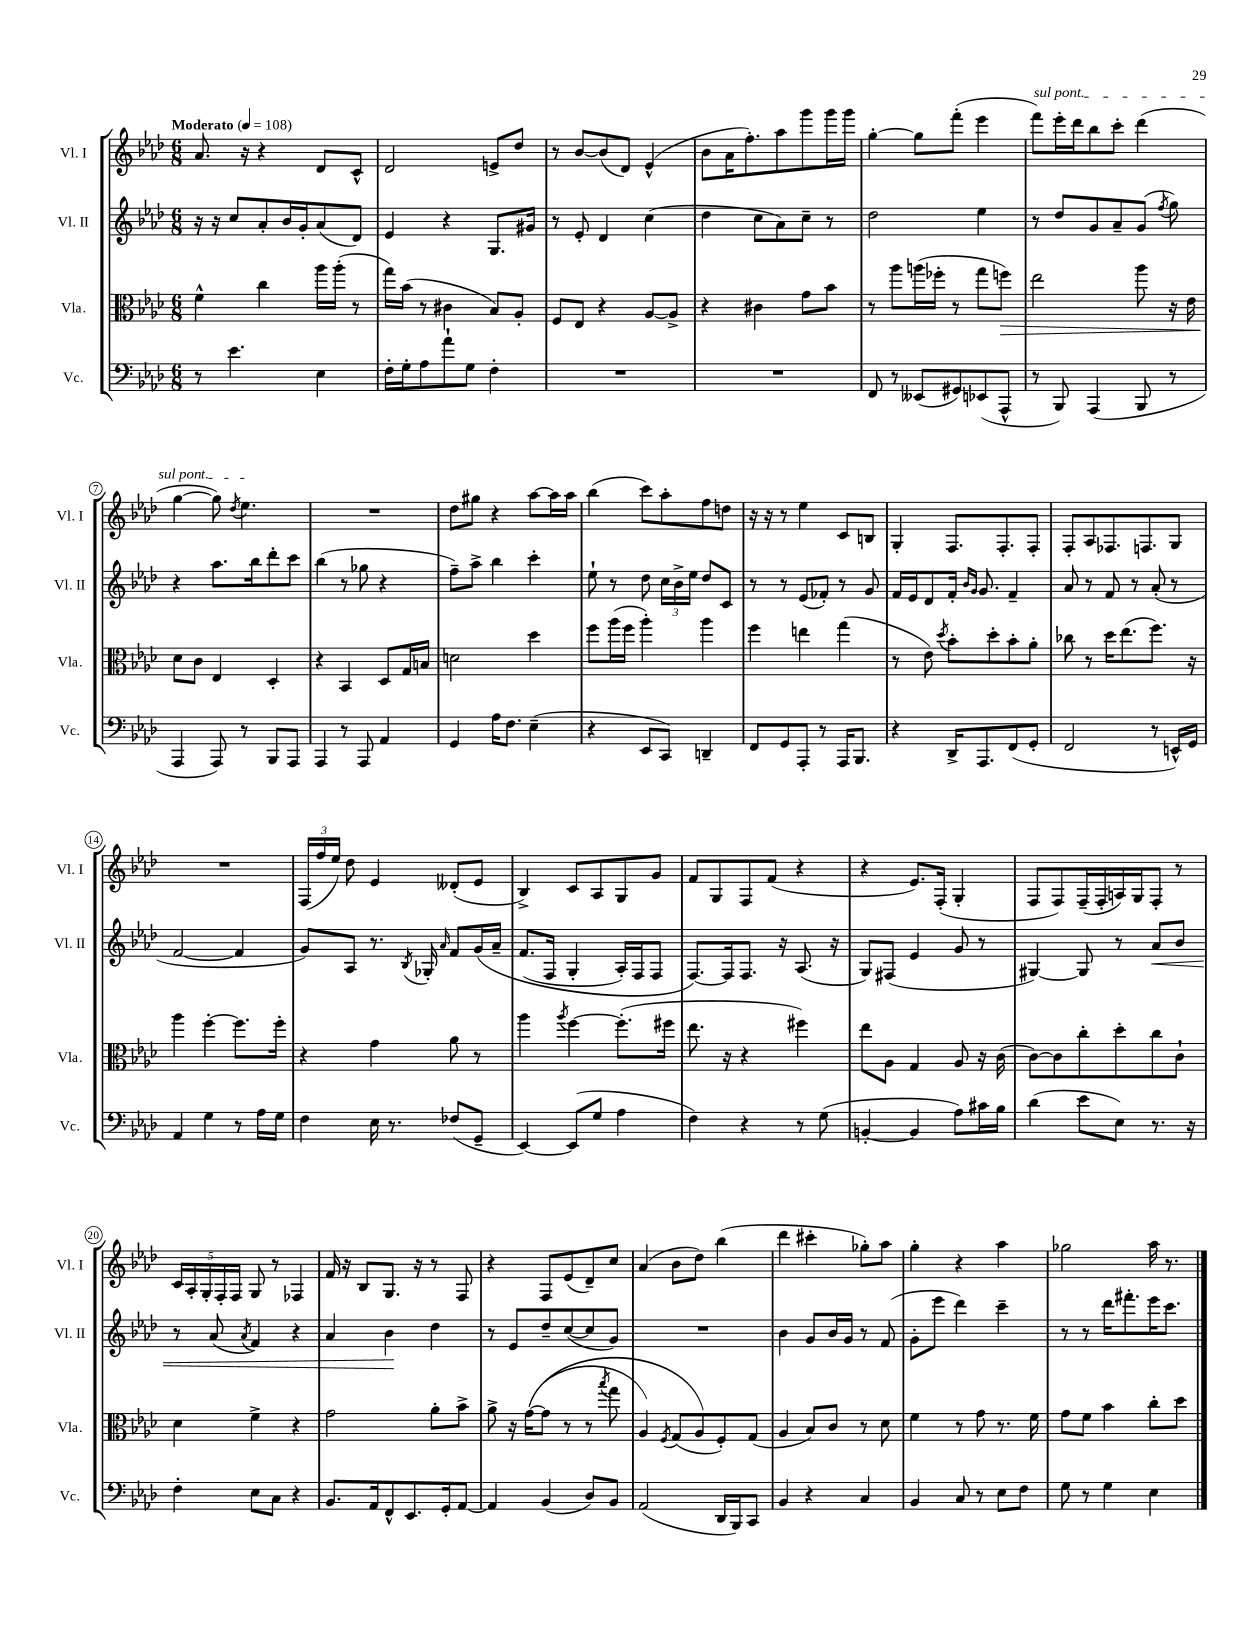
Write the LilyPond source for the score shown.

<<
\new StaffGroup <<
\new Staff = "s0" \with { instrumentName = "Vl. I" shortInstrumentName = "Vl. I" } {
    \clef treble \key aes \major \numericTimeSignature \time 6/8 \tempo "Moderato" 4 = 108
    \autoBeamOff aes'8. r16 r4 des'8[ c'8]-^ |
    des'2 e'8[-> des''8] |
    r8 bes'8[~ bes'8( des'8]) ees'4-^( |
    bes'8[ aes'16 f''8.-.) aes''8 g'''8 g'''16 g'''16] |
    g''4~-. g''8[ f'''8]-.( ees'''4 |
    \once \override TextSpanner.bound-details.left.text = \markup { \italic "sul pont." } f'''8[\startTextSpan) ees'''16-. des'''16 bes''8 c'''8]-. des'''4( |
    g''4~ g''8) \acciaccatura { des''8 } ees''4.\stopTextSpan |
    R2. |
    des''8[ gis''8] r4 aes''8[~ aes''16 aes''16] |
    bes''4( c'''8[) aes''8-. f''8 d''8] |
    r16 r16 r8 ees''4 c'8[ b8] |
    g4-. f8.[ f8.-. f8]-. |
    f8[-. aes8 fes8. f8. g8] |
    R2. |
    \tuplet 3/2 { f16[( f''16 ees''16]) } des''8 ees'4 deses'8[-.( ees'8] |
    bes4->) c'8[ aes8 g8 g'8] |
    f'8[ g8 f8 f'8]( r4 |
    r4 ees'8.[) f16]-.( g4-. |
    f8[ f8) f16--( f16-. a16) g16 f8]-. r8 |
    \tuplet 5/4 { c'16[ aes16-. g16-. f16-. f16] } g8 r8 fes4 |
    f'16 r16 bes8[ g8.] r16 r8 f8 |
    r4 f8[ ees'8( des'8--) c''8] |
    aes'4( bes'8[ des''8]) bes''4( |
    des'''4 cis'''4-. ges''8[-.) aes''8] |
    g''4-. r4 aes''4 |
    ges''2 aes''16 r8. \bar "|." |
}
\new Staff = "s1" \with { instrumentName = "Vl. II" shortInstrumentName = "Vl. II" } {
    \clef treble \key aes \major \numericTimeSignature \time 6/8
    \autoBeamOff r16 r16 c''8[ aes'8-. bes'16 g'16-. aes'8( des'8]) |
    ees'4 r4 g8.[ gis'16] |
    r8 ees'8-. des'4 c''4( |
    des''4 c''8[ aes'8) c''8]-- r8 |
    des''2 ees''4 |
    r8 des''8[ g'8 aes'8-- g'8]( \acciaccatura { f''8 } g''8) |
    r4 aes''8.[ bes''16 des'''8-. c'''8] |
    bes''4( r8 ges''8 r4 |
    f''8[--) aes''8]-> bes''4 c'''4-. |
    ees''8-! r8 des''8 \tuplet 3/2 { c''16[ bes'16-> ees''16] } des''8[ c'8] |
    r8 r8 ees'8[( fes'8]-.) r8 g'8 |
    f'16[ ees'16 des'8 f'16]-. \grace { bes'16[ g'16] } g'8. f'4-- |
    aes'8 r8 f'8 r8 aes'8-.( r8 |
    f'2~ f'4 |
    g'8[) aes8] r8. \acciaccatura { bes8 } ges16-. \grace { aes'16 } f'8[ g'16\( aes'16]-- |
    f'8.[( f16] g4-. aes16[-.) f16 f8] |
    f8.[~\) f16 f8.] r16 aes8.( r16 |
    g8[) fis8]( ees'4 g'8 r8 |
    gis4~) gis8 r8 aes'8[\< bes'8] |
    r8 aes'8( \acciaccatura { aes'8 } f'4) r4 |
    aes'4 bes'4\! des''4 |
    r8 ees'8[ des''8-- c''8~( c''8 g'8]) |
    R2. |
    bes'4 g'8[ bes'16 g'16] r8 f'8( |
    g'8[-. ees'''8] des'''4) c'''4-- |
    r8 r8 des'''16[ fis'''8.-. ees'''16 c'''8.] \bar "|." |
}
\new Staff = "s2" \with { instrumentName = "Vla." shortInstrumentName = "Vla." } {
    \clef alto \key aes \major \numericTimeSignature \time 6/8
    \autoBeamOff f'4-^ c''4 aes''16[ aes''16]-.( r8 |
    g''16[) bes'16]( r8 cis'4 bes8[) aes8]-. |
    f8[ ees8] r4 aes8[~ aes8]-> |
    r4 cis'4 g'8[ bes'8] |
    r8 aes''8[ a''16( fes''16]-. r8 g''8[ f''8]\>) |
    ees''2 aes''8 r16 ees'16 |
    des'8[\! c'8] ees4 des4-. |
    r4 bes,4 des8[ g16 b16] |
    d'2 des''4 |
    f''8[ aes''16( f''16] aes''4-.) aes''4 |
    f''4 e''4 g''4( |
    r8 ees'8) \acciaccatura { des''8 } bes'8[-. des''8-. bes'8-. aes'8]-. |
    ces''8 r8 des''16[ ees''8.( f''8.]) r16 |
    aes''4 f''4~-. f''8.[ f''16]-. |
    r4 g'4 aes'8 r8 |
    aes''4 \acciaccatura { aes''8 } f''4~ f''8.[-.( fis''16] |
    ees''8. r16 r4 fis''4) |
    ees''8[ aes8] g4 aes8 r16 c'16( |
    c'8[~) c'8 c''8-. des''8-. c''8 c'8]-! |
    des'4 f'4-> r4 |
    g'2 aes'8[-. bes'8]-> |
    aes'8-> r16 g'16[~(\( g'8] r8 r8 \acciaccatura { bes''8 } g''8 |
    aes4) \acciaccatura { f8 } g8[( aes8\) f8-.) g8]( |
    aes4 bes8[) c'8] r8 des'8 |
    f'4 r8 g'8 r8. f'16 |
    g'8[ f'8] bes'4 c''8[-. des''8] \bar "|." |
}
\new Staff = "s3" \with { instrumentName = "Vc." shortInstrumentName = "Vc." } {
    \clef bass \key aes \major \numericTimeSignature \time 6/8
    \autoBeamOff r8 ees'4. ees4 |
    f16[-. g16-. aes8 aes'8-! g8] f4-. |
    R2. |
    R2. |
    f,8 r8 eeses,8[( gis,8) ees,8( aes,,8]-^ |
    r8 bes,,8) aes,,4( bes,,8 r8 |
    aes,,4 aes,,8) r8 bes,,8[ aes,,8] |
    aes,,4 r8 aes,,8 aes,4 |
    g,4 aes16[ f8.] ees4--( |
    r4 ees,8[ c,8]) d,4-- |
    f,8[ g,8 aes,,8]-. r8 aes,,16[ bes,,8.] |
    r4 des,16[-> aes,,8. f,8( g,8]-. |
    f,2 r8 e,16[-^) g,16] |
    aes,4 g4 r8 aes16[ g16] |
    f4 ees16 r8. fes8[( g,8]-- |
    ees,4~) ees,8[( g8] aes4 |
    f4) r4 r8 g8( |
    b,4~-. b,4 aes8[) cis'16 bes16] |
    des'4( ees'8[ ees8]) r8. r16 |
    f4-. ees8[ c8] r4 |
    bes,8.[ aes,16 f,8-^ ees,8. g,16-. aes,8]~ |
    aes,4 bes,4( des8[) bes,8] |
    aes,2( des,16[ bes,,16) c,8] |
    bes,4 r4 c4 |
    bes,4 c8 r8 ees8[ f8] |
    g8 r8 g4 ees4 \bar "|." |
}
>>
>>
\layout { \context { \Score \override BarNumber.stencil = #(make-stencil-circler 0.1 0.3 ly:text-interface::print) } }
